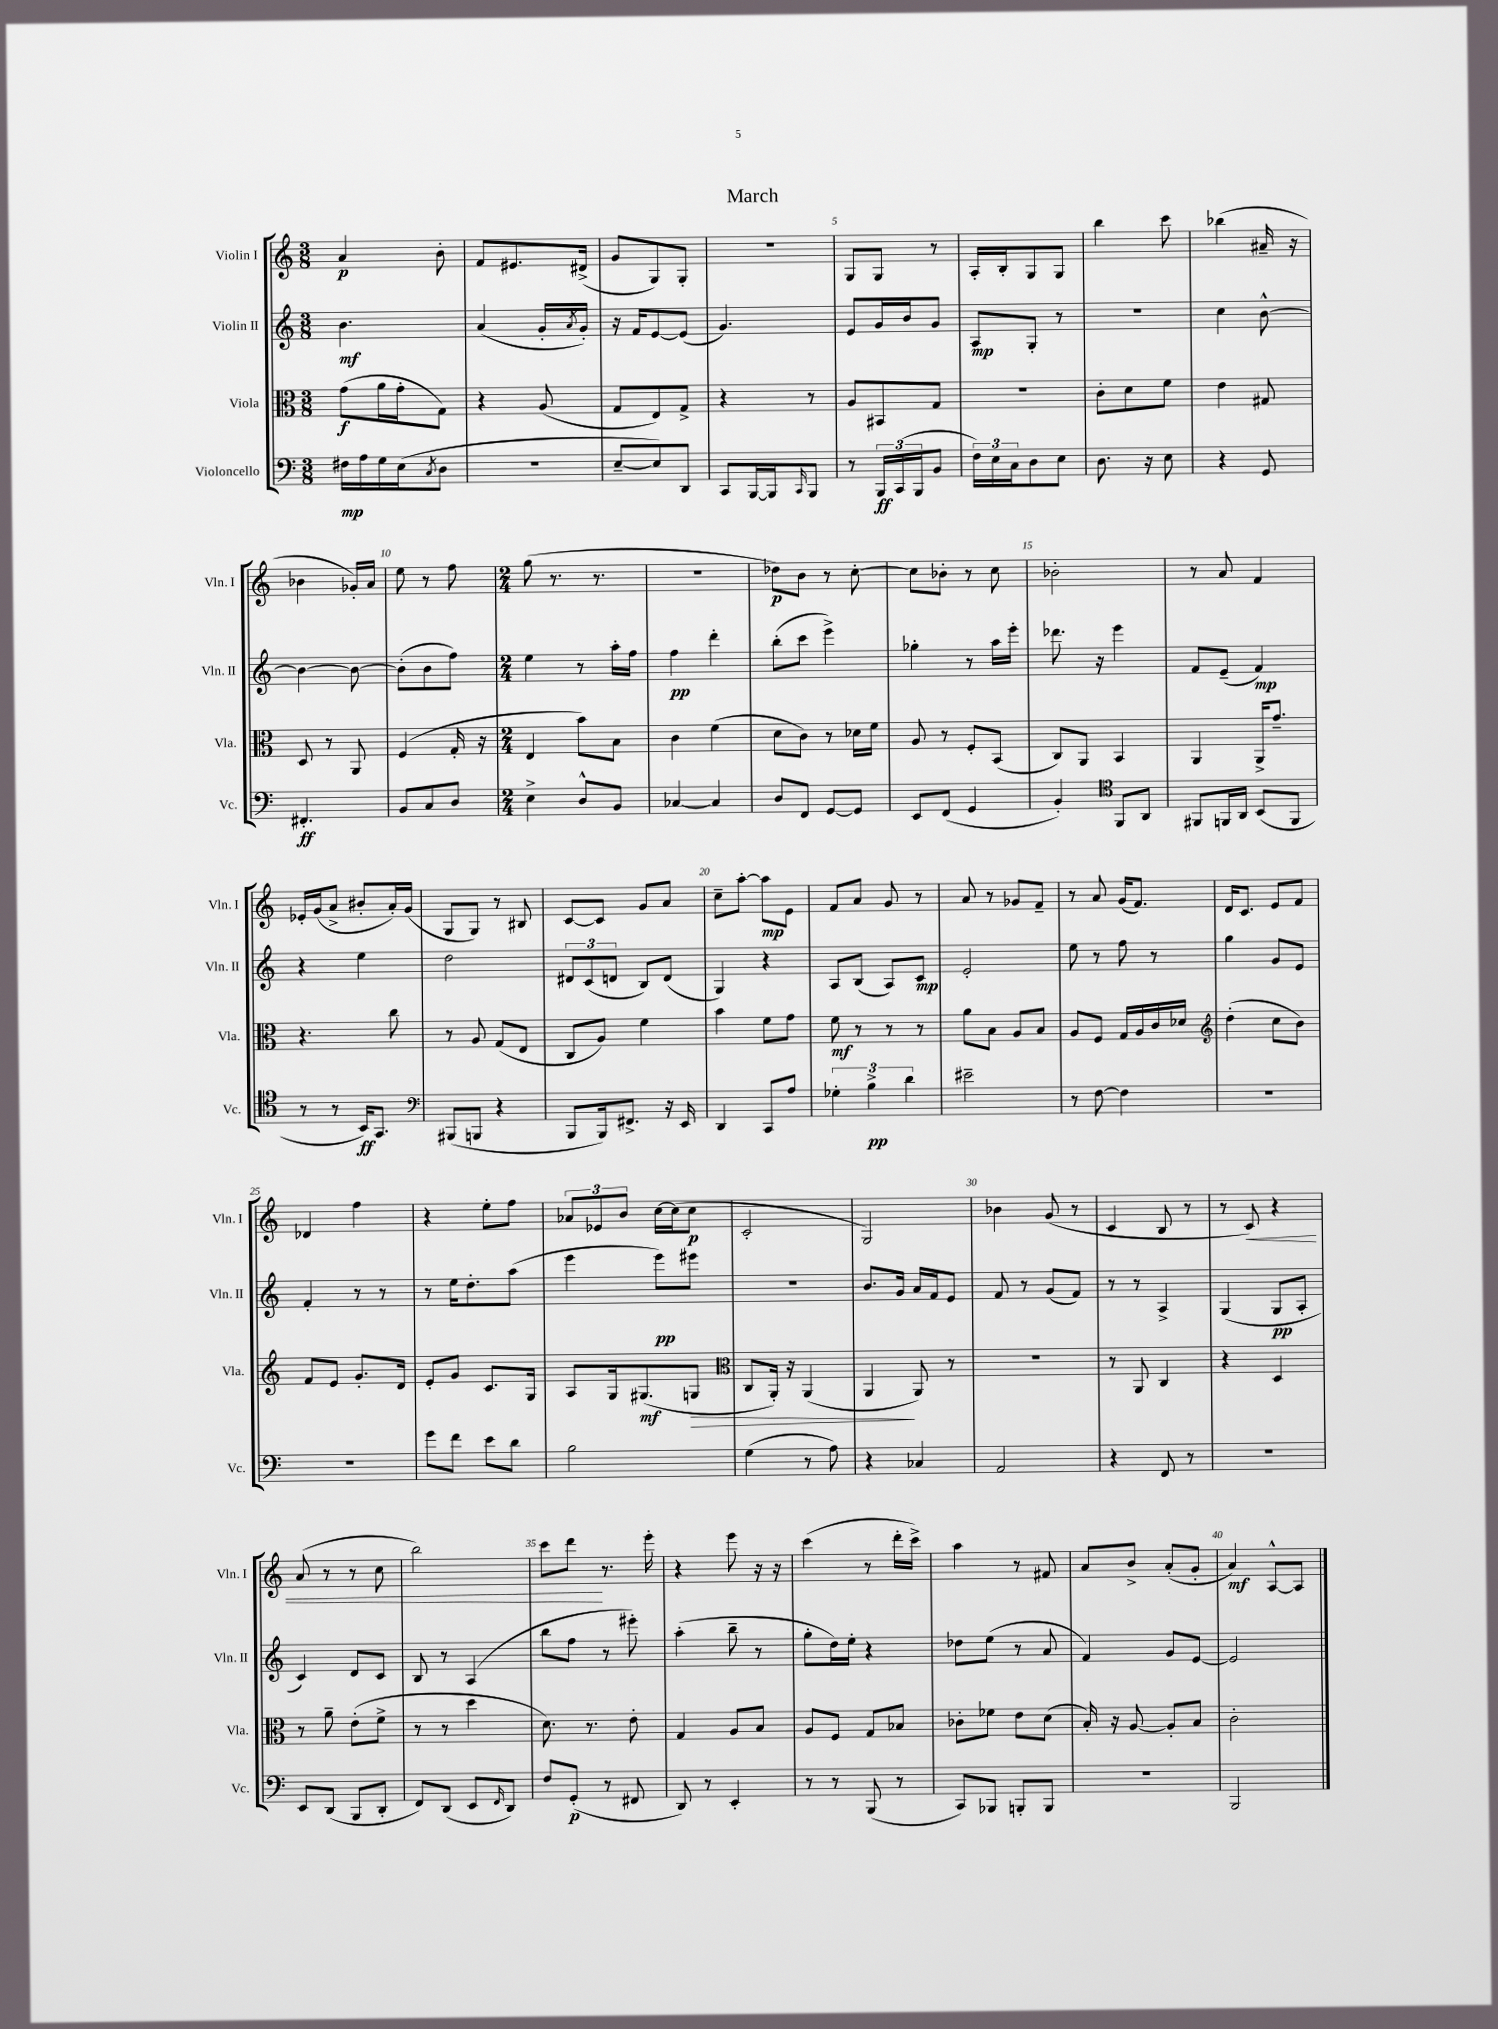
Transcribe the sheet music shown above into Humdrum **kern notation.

**kern	**kern	**kern	**kern
*staff4	*staff3	*staff2	*staff1
*clefF4	*clefC3	*clefG2	*clefG2
*k[]	*k[]	*k[]	*k[]
*M3/8	*M3/8	*M3/8	*M3/8
16F#	(8g	4.b	4a
16A	.	.	.
16G	16a	.	.
(16E	16g'	.	.
8qC	.	.	.
8D	8G)	.	8b'
=	=	=	=
4.r	4r	(4a	8f
.	.	.	8.e#
.	(8A	16g'	.
.	.	8qa	.
.	.	16g')	(16d#^
=	=	=	=
[8E~	8G	16r	8g
.	.	16f	.
8E])	8E)	[8e	8G)
8DD	8G^	(8e]	8G'
=	=	=	=
8CC	4r	4.g)	4.r
[16BBB	.	.	.
16BBB]	.	.	.
16qqCC	.	.	.
8BBB	8r	.	.
=	=	=	=
8r	8A	8e	8G
24BBB	8BB#	16g	8G
(24CC	.	.	.
.	.	16b	.
24BBB	.	.	.
8BB	8G	8g	8r
=	=	=	=
24F)	4.r	8A	16A'
24E	.	.	.
.	.	.	16B'
24C	.	.	.
8D	.	8G'	8G
8E	.	8r	8G
=	=	=	=
8.D	8c'	4.r	4bb
.	8d	.	.
16r	.	.	.
8E	8f	.	8ccc
=	=	=	=
4r	4e	4cc	(4bb-
8GG	8G#	[8b^^	16a#~
.	.	.	16r
=	=	=	=
4.FF#'	8D	4b_	4b-
.	8r	.	.
.	8AA	8b_	16g-')
.	.	.	16a
=	=	=	=
8BB	(4F	(8b']	8ee
8C	.	8b	8r
8D	16G'	8ff)	8ff
.	16r	.	.
=	=	=	=
*M2/4	*M2/4	*M2/4	*M2/4
4E^	4E	4ee	(8gg
.	.	.	8.r
8D^^	8b)	8r	.
.	.	.	8.r
8BB	8B	16aa'	.
.	.	16ff	.
=	=	=	=
[4C-	4c	4ff	2r
4C-]	(4f	4ddd'	.
=	=	=	=
8D	8d	(8bb'	8dd-)
8FF	8c)	8ccc	8b
[8GG	8r	4eee^)	8r
8GG]	16d-	.	[8cc'
.	16f	.	.
=	=	=	=
8EE	8A	4gg-'	8cc]
(8FF	8r	.	8b-'
4GG	8F'	8r	8r
.	(8BB	16aa	8cc
.	.	16eee'	.
=	=	=	=
4BB')	8C)	8.ddd-	2b-'
.	8AA	.	.
.	.	16r	.
*clefC4	*	*	*
8FF	4BB	4eee	.
8AA	.	.	.
=	=	=	=
8FF#	4AA	8f	8r
16FF	.	(8e~	8a
16AA	.	.	.
(8BB	16AA^	4f)	4f
.	8.g~	.	.
8FF	.	.	.
=	=	=	=
8r	4.r	4r	16e-'
.	.	.	(16g
8r	.	.	8a^
16BB)	.	4ee	8b#'
8.GG	.	.	.
.	8cc	.	16a')
.	.	.	(16g
=	=	=	=
*clefF4	*	*	*
(8BBB#	8r	2dd	8G
8BBB	8A	.	8G)
4r	(8G	.	8r
.	8E	.	8B#
=	=	=	=
8BBB	8C	12d#	[8c
.	.	(12c	.
16BBB)	8A)	.	8c]
.	.	12d	.
8.FF#^	.	.	.
.	4f	8B)	8g
16r	.	(8d	8a
16EE	.	.	.
=	=	=	=
4DD	4b	4G)	8cc~
.	.	.	[8aa'
8CC	8f	4r	8aa]
8A	8g	.	8e
=	=	=	=
6G-'	8f	8A	8f
.	8r	(8B	8a
6B^	.	.	.
.	8r	8A)	8g
6d	.	.	.
.	8r	8c	8r
=	=	=	=
2e#~	8a	2e'	8a
.	8B	.	8r
.	8A	.	8g-
.	8B	.	8f~
=	=	=	=
8r	8A	8ee	8r
[8F	8F	8r	8a
4F]	16G	8ff	(16g
.	16A	.	8.f)
.	16c	8r	.
.	16d-	.	.
=	=	=	=
*	*clefG2	*	*
2r	(4dd'	4gg	16d
.	.	.	8.c
.	8cc	8g	8e
.	8b)	8e	8f
=	=	=	=
2r	8f	4f'	4d-
.	8e	.	.
.	8.g'	8r	4ff
.	.	8r	.
.	16d	.	.
=	=	=	=
8g	8e'	8r	4r
8f	8g	16ee	.
.	.	8.dd'	.
8e	8.c	.	8ee'
8d	.	(8aa	8ff
.	16G	.	.
=	=	=	=
2B	8A	4eee	12a-
.	.	.	12e-
.	16G	.	.
.	.	.	12b
.	(8.G#	.	.
.	.	8eee)	[16cc
.	.	.	(16cc]
.	8G	8eee#	8cc
=	=	=	=
*	*clefC3	*	*
(4G	8C	2r	2c'
.	16AA')	.	.
.	16r	.	.
8r	(4AA	.	.
8A)	.	.	.
=	=	=	=
4r	4AA	8.b	2G)
.	.	16g	.
4C-	8AA)	16a	.
.	.	16f	.
.	8r	8e	.
=	=	=	=
2AA	2r	8f	4b-
.	.	8r	.
.	.	(8g	(8g
.	.	8f)	8r
=	=	=	=
4r	8r	8r	4c
.	8AA	8r	.
8FF	4C	4A^	8B
8r	.	.	8r
=	=	=	=
2r	4r	(4G	8r
.	.	.	8c)
.	4D	8G	4r
.	.	8A'	.
=	=	=	=
8EE	8r	4c)	(8a
(8DD	8a~	.	8r
8BBB	(8e'	8d	8r
8DD'	8f^	8c	8cc
=	=	=	=
8FF)	8r	8B	2bb)
(8DD	8r	8r	.
8EE	4dd	(4A	.
16qqFF	.	.	.
8DD)	.	.	.
=	=	=	=
8F	8.d)	8bb	8ccc
(8GG'	.	8ff	8ddd
.	8.r	.	.
8r	.	8r	8.r
8FF#	8e'	8eee#')	.
.	.	.	16eee'
=	=	=	=
8DD)	4G	(4aa'	4r
8r	.	.	.
4EE'	8A	8bb~	8eee
.	8B	8r	16r
.	.	.	16r
=	=	=	=
8r	8A	8gg'	(4ccc
8r	8F	16dd)	.
.	.	16ee'	.
(8BBB	8G	4r	8r
8r	8B-	.	16ddd'
.	.	.	16ccc^)
=	=	=	=
8CC)	8c-'	8dd-	4aa
8BBB-	8f-	(8ee	.
8BBB'	8e	8r	8r
8BBB	(8d	8a	8f#
=	=	=	=
2r	16B')	4f)	8a
.	16r	.	.
.	[8A	.	8b^
.	8A']	8g	(8a'
.	8B	[8e	8g'
=	=	=	=
2BBB	2c'	2e]	4a)
.	.	.	[8A^^
.	.	.	8A]
==	==	==	==
*-	*-	*-	*-
